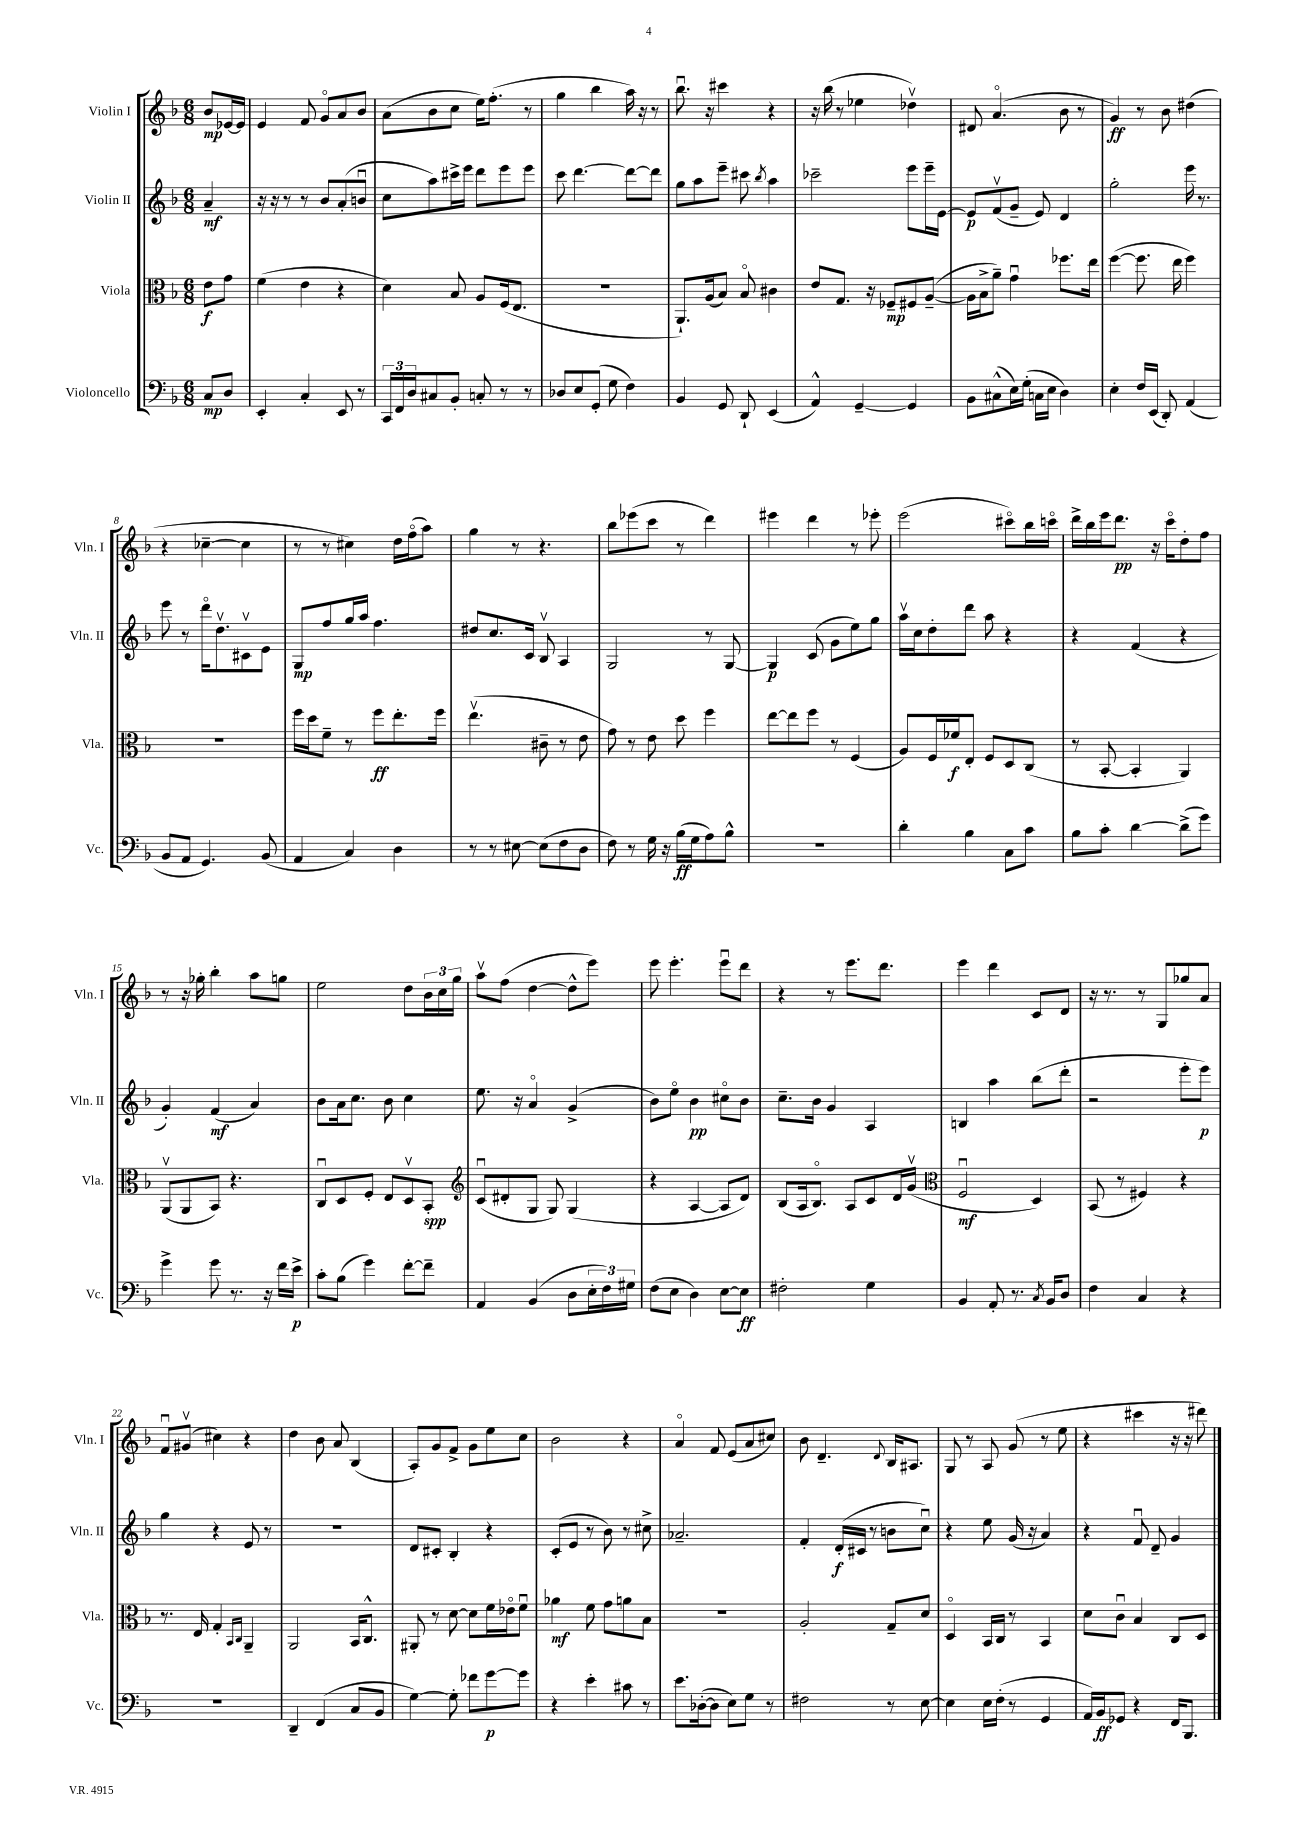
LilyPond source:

<<
\new StaffGroup <<
\new Staff = "s0" \with { instrumentName = "Violin I" shortInstrumentName = "Vln. I" } {
    \clef treble \key f \major \numericTimeSignature \time 6/8 \partial 4
    bes'8\mp ees'16~ ees'16 |
    e'4 f'8 g'8\flageolet a'8 bes'8 |
    a'8( bes'8 c''8 e''16) f''8.-.( r8 |
    g''4 bes''4 a''16) r16 r8 |
    bes''8.\downbow r16 cis'''4 r4 |
    r16 bes''16( r8 ees''4 des''4\upbow) |
    dis'8 a'4.\flageolet( bes'8 r8 |
    g'4\ff) r8 bes'8 dis''4( |
    r4 ces''4~-- ces''4 |
    r8 r8 cis''4) d''16 f''16\flageolet( a''8) |
    g''4 r8 r4. |
    bes''8 ees'''8( c'''8 r8 d'''4) |
    eis'''4 d'''4 r8 ees'''8-. |
    e'''2( cis'''8\flageolet) bes''16 c'''16\flageolet |
    d'''16-> bes''16 e'''16 d'''8.\pp r16 c'''16\flageolet d''8-. f''8 |
    r8 r16 ges''16-. bes''4-. a''8 g''8 |
    e''2 d''8 \tuplet 3/2 { bes'16 c''16 g''16 } |
    a''8\upbow f''8( d''4~ d''8-^ e'''8) |
    e'''8 e'''4.-. e'''8\downbow d'''8 |
    r4 r8 e'''8. d'''8. |
    e'''4 d'''4 c'8 d'8 |
    r16 r8. r8 g8 ges''8 a'8 |
    f'8\downbow gis'8\upbow( cis''4) r4 |
    d''4 bes'8 a'8 bes4( |
    a8-.) g'8 f'8-> g'8 e''8 c''8 |
    bes'2 r4 |
    a'4\flageolet f'8 e'8( a'8 cis''8) |
    bes'8 d'4.-- \appoggiatura { d'8 } bes16 ais8. |
    g8 r8 a8 g'8( r8 e''8 |
    r4 cis'''4 r16 r16 dis'''8) \bar "|." |
}
\new Staff = "s1" \with { instrumentName = "Violin II" shortInstrumentName = "Vln. II" } {
    \clef treble \key f \major \numericTimeSignature \time 6/8 \partial 4
    a'4--\mf |
    r16 r16 r8 r8 bes'8 a'8-.( b'8\downbow |
    c''8 a''8) cis'''16-> e'''16 d'''8 e'''8 e'''8 |
    c'''8 d'''4.~ d'''8~ d'''8 |
    g''8 a''8 e'''8-- cis'''8 \acciaccatura { bes''8 } a''4 |
    ces'''2-- e'''8 e'''16-- e'16~ |
    e'8\p f'8\upbow( g'8-- e'8) d'4 |
    g''2-. e'''16 r8. |
    e'''8 r8 d'''16\flageolet d''8.\upbow cis'8\upbow e'8 |
    g8\mp f''8 g''16 a''16 f''4. |
    dis''8 c''8. c'16 bes8\upbow a4 |
    g2 r8 g8~ |
    g4\p c'8( g'8 e''8) g''8 |
    a''16\upbow c''16 d''8-. d'''8 a''8 r4 |
    r4 f'4( r4 |
    g'4-.) f'4\mf( a'4) |
    bes'8 a'16 c''8. bes'8 c''4 |
    e''8. r16 a'4\flageolet g'4->( |
    bes'8) e''8\flageolet bes'4\pp cis''8\flageolet bes'8 |
    c''8.-- bes'16 g'4 a4 |
    b4 a''4 bes''8( d'''8-. |
    r2 e'''8-. e'''8\p) |
    g''4 r4 e'8 r8 |
    R2. |
    d'8 cis'8-. bes4-. r4 |
    c'8-.( e'8 r8 bes'8) r8 cis''8-> |
    aes'2.-- |
    f'4-. d'16-.\f( cis'16 r8 b'8 c''8\downbow) |
    r4 e''8 g'16( r16 a'4) |
    r4 f'8\downbow d'8-- g'4 \bar "|." |
}
\new Staff = "s2" \with { instrumentName = "Viola" shortInstrumentName = "Vla." } {
    \clef alto \key f \major \numericTimeSignature \time 6/8 \partial 4
    e'8\f g'8 |
    f'4( e'4 r4 |
    d'4) bes8 a8 f16( e8. |
    R2. |
    a,8.-!) a16( bes8) bes8\flageolet cis'4 |
    e'8 g8. r16 fes8--\mp fis8 a8~--( |
    a16 bes16-> a'8--) g'4\downbow fes''8. e''16 |
    f''4~( f''8. e''16 f''4) |
    R2. |
    f''16 d''16 f'8-- r8 f''8\ff e''8.-. f''16 |
    e''4.\upbow( cis'8-- r8 e'8 |
    g'8) r8 e'8 d''8 f''4 |
    e''8~ e''8 f''8 r8 f4( |
    a8) f16 fes'16\f e8-. f8 d8 c8( |
    r8 bes,8~-. bes,4-. a,4) |
    a,8\upbow( a,8 bes,8) r4. |
    c8\downbow d8 f8-. e8 d8\upbow bes,8-.\spp |
    \clef treble c'8\downbow( dis'8-. g8 g8) g4( |
    r4 a4~ a8 d'8) |
    bes8( a16 bes8.\flageolet) a8 c'8 d'16 g'16\upbow( |
    \clef alto f2\downbow\mf d4) |
    bes,8( r8 fis4) r4 |
    r8. e16 g4-. \grace { bes,16 c16 } a,4-- |
    a,2 bes,16 c8.-^ |
    ais,8-. r8 d'8~ d'8 f'16 ees'16\flageolet f'8\downbow |
    aes'4\mf f'8 g'8 a'8 bes8 |
    R2. |
    a2-. g8-- d'8 |
    d4\flageolet bes,16 c16 r8 bes,4 |
    d'8 c'8\downbow bes4 c8 d8 \bar "|." |
}
\new Staff = "s3" \with { instrumentName = "Violoncello" shortInstrumentName = "Vc." } {
    \clef bass \key f \major \numericTimeSignature \time 6/8 \partial 4
    c8\mp d8 |
    e,4-. c4-. e,8 r8 |
    \tuplet 3/2 { c,16 f,16 d16 } cis8 bes,8-. c8-. r8 r8 |
    des8 e8 g,8-.( g8 f4) |
    bes,4 g,8 d,8-! e,4( |
    a,4-^) g,4~-- g,4 |
    bes,8 cis8-^( e16) g16-.( c16 e16 d4) |
    e4-. f16 e,16( d,8-.) a,4( |
    bes,8 a,8 g,4.) bes,8( |
    a,4 c4) d4 |
    r8 r8 eis8~ eis8( f8 d8 |
    f8) r8 g16 r16 bes16\ff( g16 a8) bes8-^ |
    R2. |
    d'4-. bes4 c8 c'8 |
    bes8 c'8-. d'4~ d'8->( g'8) |
    g'4-> g'8 r8. r16 f'16 e'16->\p |
    c'8-. bes8( g'4) f'8~-. f'8-- |
    a,4 bes,4( d8 \tuplet 3/2 { e16-. f16) gis16 } |
    f8( e8 d4) e8~ e8\ff |
    fis2-. g4 |
    bes,4 a,8-. r8. \acciaccatura { c8 } bes,16 d8 |
    f4 c4 r4 |
    R2. |
    d,4-- f,4( c8 bes,8 |
    g4~) g8-. fes'8 g'8~\p g'8 |
    r4 e'4-. cis'8 r8 |
    e'8. des16~-.( des8 e8) g8 r8 |
    fis2 r8 e8~ |
    e4 e16 f16-.( r8 g,4 |
    a,16) bes,16\ff ges,8 r4 f,16 bes,,8. \bar "|." |
}
>>
>>
